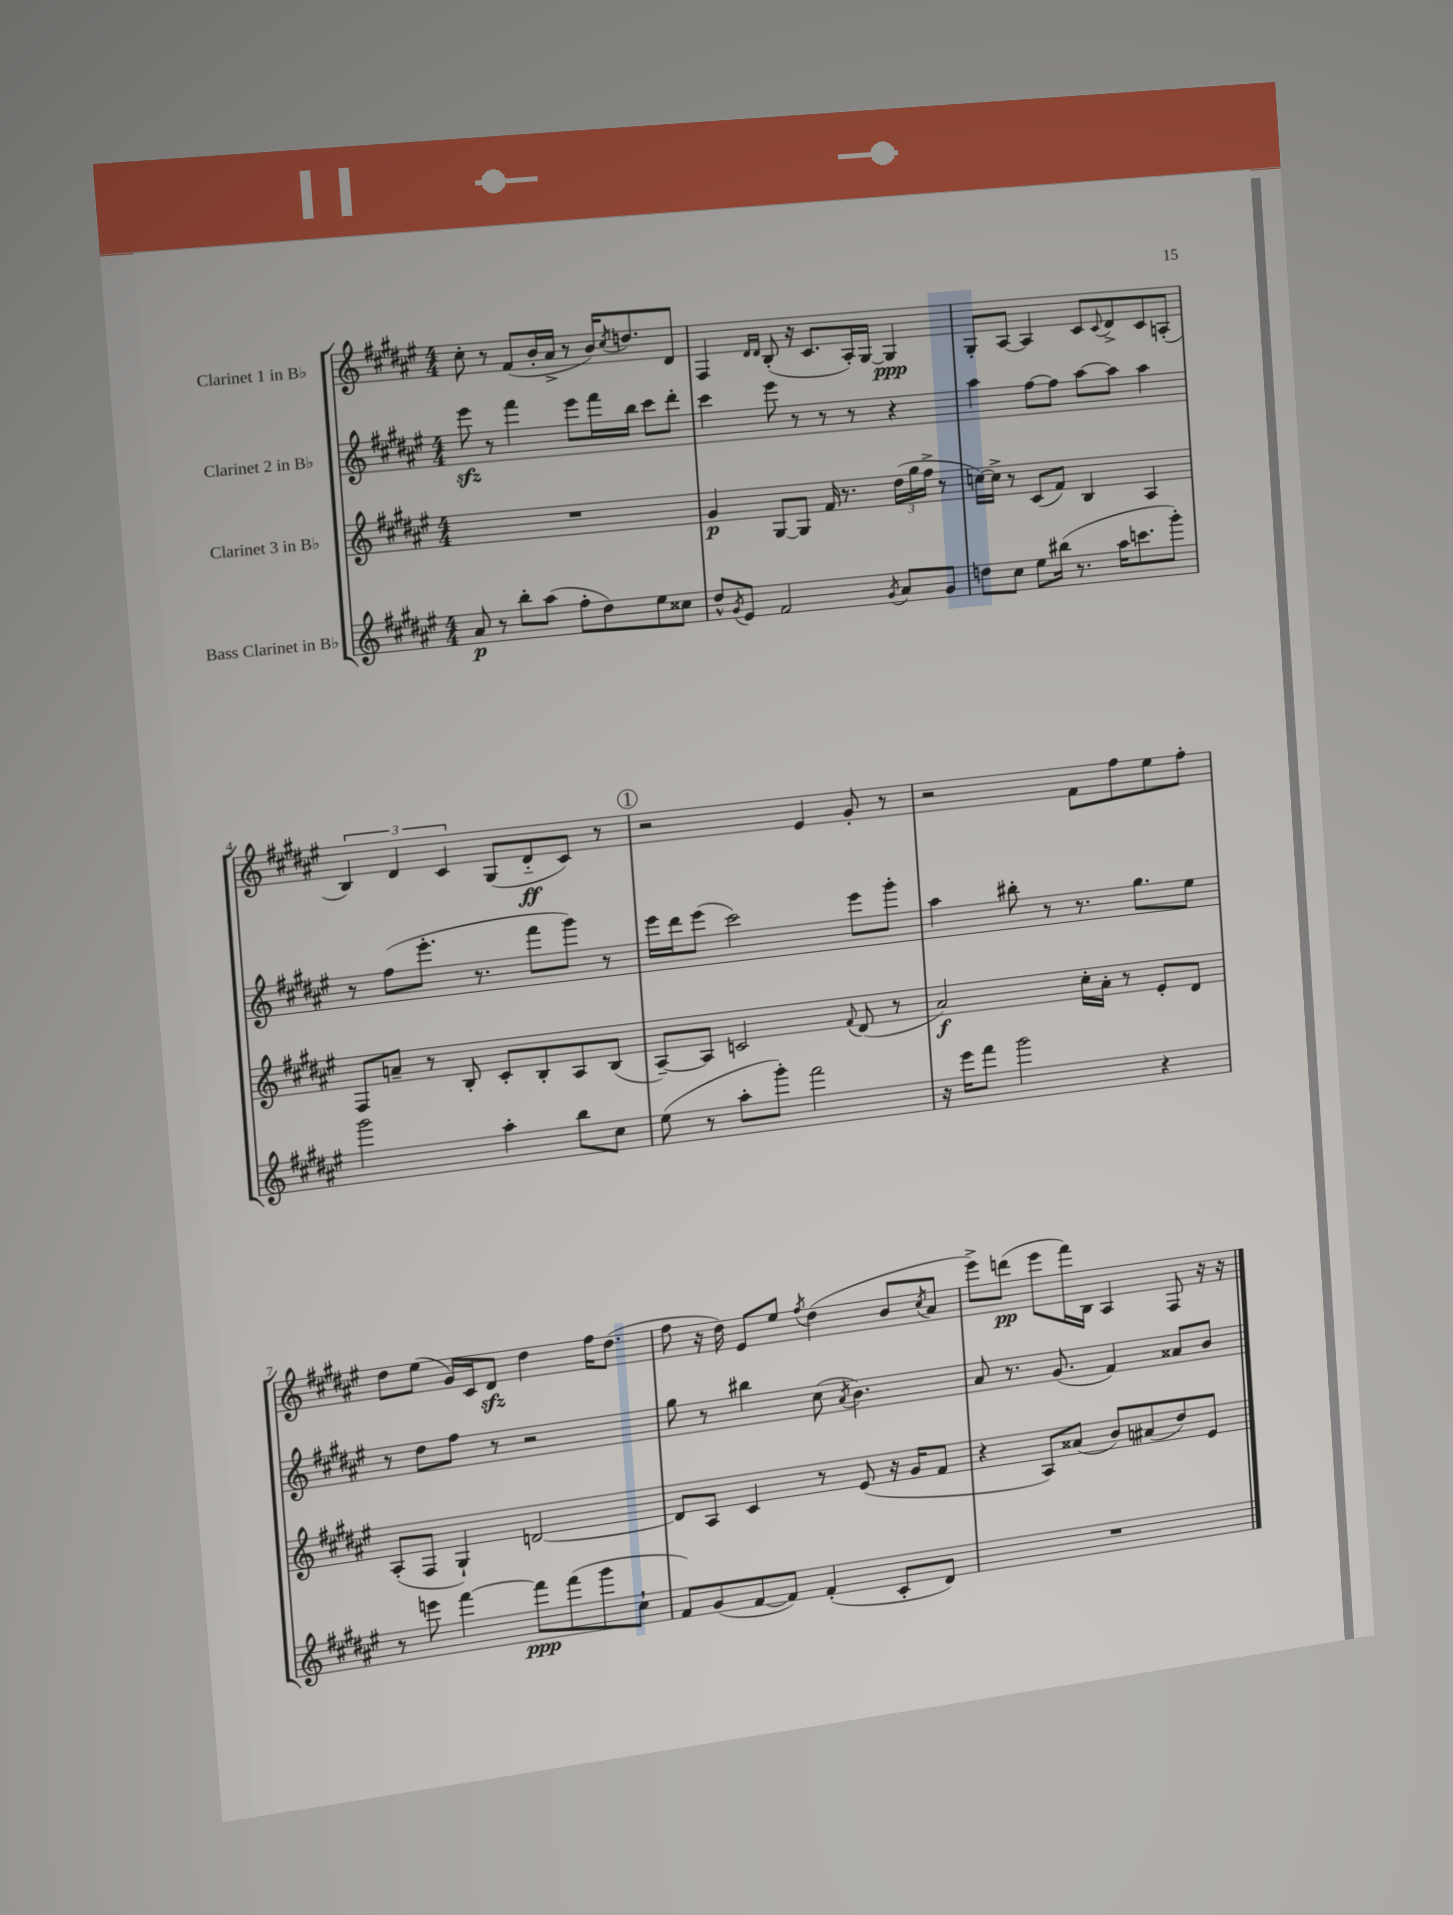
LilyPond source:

<<
\new StaffGroup <<
\new Staff = "s0" \with { instrumentName = "Clarinet 1 in Bb" } {
    \clef treble \key fis \major \numericTimeSignature \time 4/4
    cis''8-. r8 fis'8( b'16-. ais'16-> r8 b'16) \acciaccatura { cis''8 } d''8. dis'8 |
    fis4 \grace { dis'16 dis'16 } b8-.( r16 cis'8. ais16-.) gis16~ gis4\ppp |
    gis8-. ais8~ ais4 cis'8 \appoggiatura { cis'8 } dis'8-> cis'8 a8-.( |
    \tuplet 3/2 { b4) dis'4 cis'4 } gis8( dis'8-_\ff cis'8) r8 |
    \mark \markup { \circle "1" } r2 eis'4 gis'8-. r8 |
    r2 fis'8 fis''8 eis''8 fis''8-. |
    dis''8 eis''8( gis'16) cis'16 dis'8\sfz dis''4 fis''16 dis''8.( |
    fis''8 r16 dis''16) eis'8 eis''8 \acciaccatura { fis''8 } dis''4( b'8 \acciaccatura { cis''8 } ais'8 |
    eis'''8->) d'''8\pp( eis'''8 fis'''16) b16 ais4 fis8 r16 r16 \bar "|." |
}
\new Staff = "s1" \with { instrumentName = "Clarinet 2 in Bb" } {
    \clef treble \key fis \major \numericTimeSignature \time 4/4
    eis'''8\sfz r8 fis'''4 eis'''8 fis'''16 b''16 cis'''8 dis'''8-. |
    cis'''4 eis'''8 r8 r8 r8 r4 |
    ais''4 fis''8~ fis''8 ais''8~ ais''8 ais''4 |
    r8 fis''8( eis'''8.-. r8. fis'''8 gis'''8) r8 |
    \mark \markup { \circle "1" } eis'''16 dis'''16 eis'''8( cis'''2) eis'''8 gis'''8-. |
    ais''4 bis''8-. r8 r8. gis''8. eis''8 |
    r8 dis''8 fis''8 r8 r2 |
    gis''8 r8 bis''4 cis''8( \acciaccatura { ais'8 } b'4.) |
    ais'8 r8. gis'8.( fis'4) aisis'8 b'8 \bar "|." |
}
\new Staff = "s2" \with { instrumentName = "Clarinet 3 in Bb" } {
    \clef treble \key fis \major \numericTimeSignature \time 4/4
    R1 |
    gis'4\p gis8~ gis8 fis'16 r8. \tuplet 3/2 { dis''16( gis''16 fis''16-> } r8 |
    c''16~) c''16-> r8 cis'8( fis'8) b4 ais4 |
    fis8 a'8-- r8 b8-. cis'8-. b8-. ais8 b8( |
    \mark \markup { \circle "1" } ais8~--) ais8 c'2 \appoggiatura { fis'8 } dis'8( r8 |
    ais'2\f) cis''16-. ais'16-. r8 eis'8-. dis'8 |
    ais8-.( fis8 gis4-!) d'2~ |
    d'8 ais8 cis'4 r8 eis'8( r16 gis'16 fis'8 |
    r4 ais8) aisis'8( b'8) ais'8( dis''8) eis'8 \bar "|." |
}
\new Staff = "s3" \with { instrumentName = "Bass Clarinet in Bb" } {
    \clef treble \key fis \major \numericTimeSignature \time 4/4
    ais'8\p r8 b''8-. ais''8( fis''8-. dis''8) eis''8 cisis''8 |
    dis''8-^ \acciaccatura { gis'8 } eis'8 fis'2 \acciaccatura { gis'8 } ais'8 gis'8 |
    d''8 cis''8 eis''8 bis''16( r8. ais''16 c'''8. gis'''8-.) |
    gis'''2 ais''4-. b''8 cis''8 |
    \mark \markup { \circle "1" } eis''8( r8 ais''8-. gis'''8-.) fis'''2 |
    r16 eis'''16 fis'''8 gis'''2 r4 |
    r8 e'''8 fis'''4~ fis'''8\ppp fis'''8( gis'''8 cis''8-! |
    fis'8) gis'8( fis'8~ fis'8) fis'4-.( cis'8-. dis'8) |
    R1 \bar "|." |
}
>>
>>
